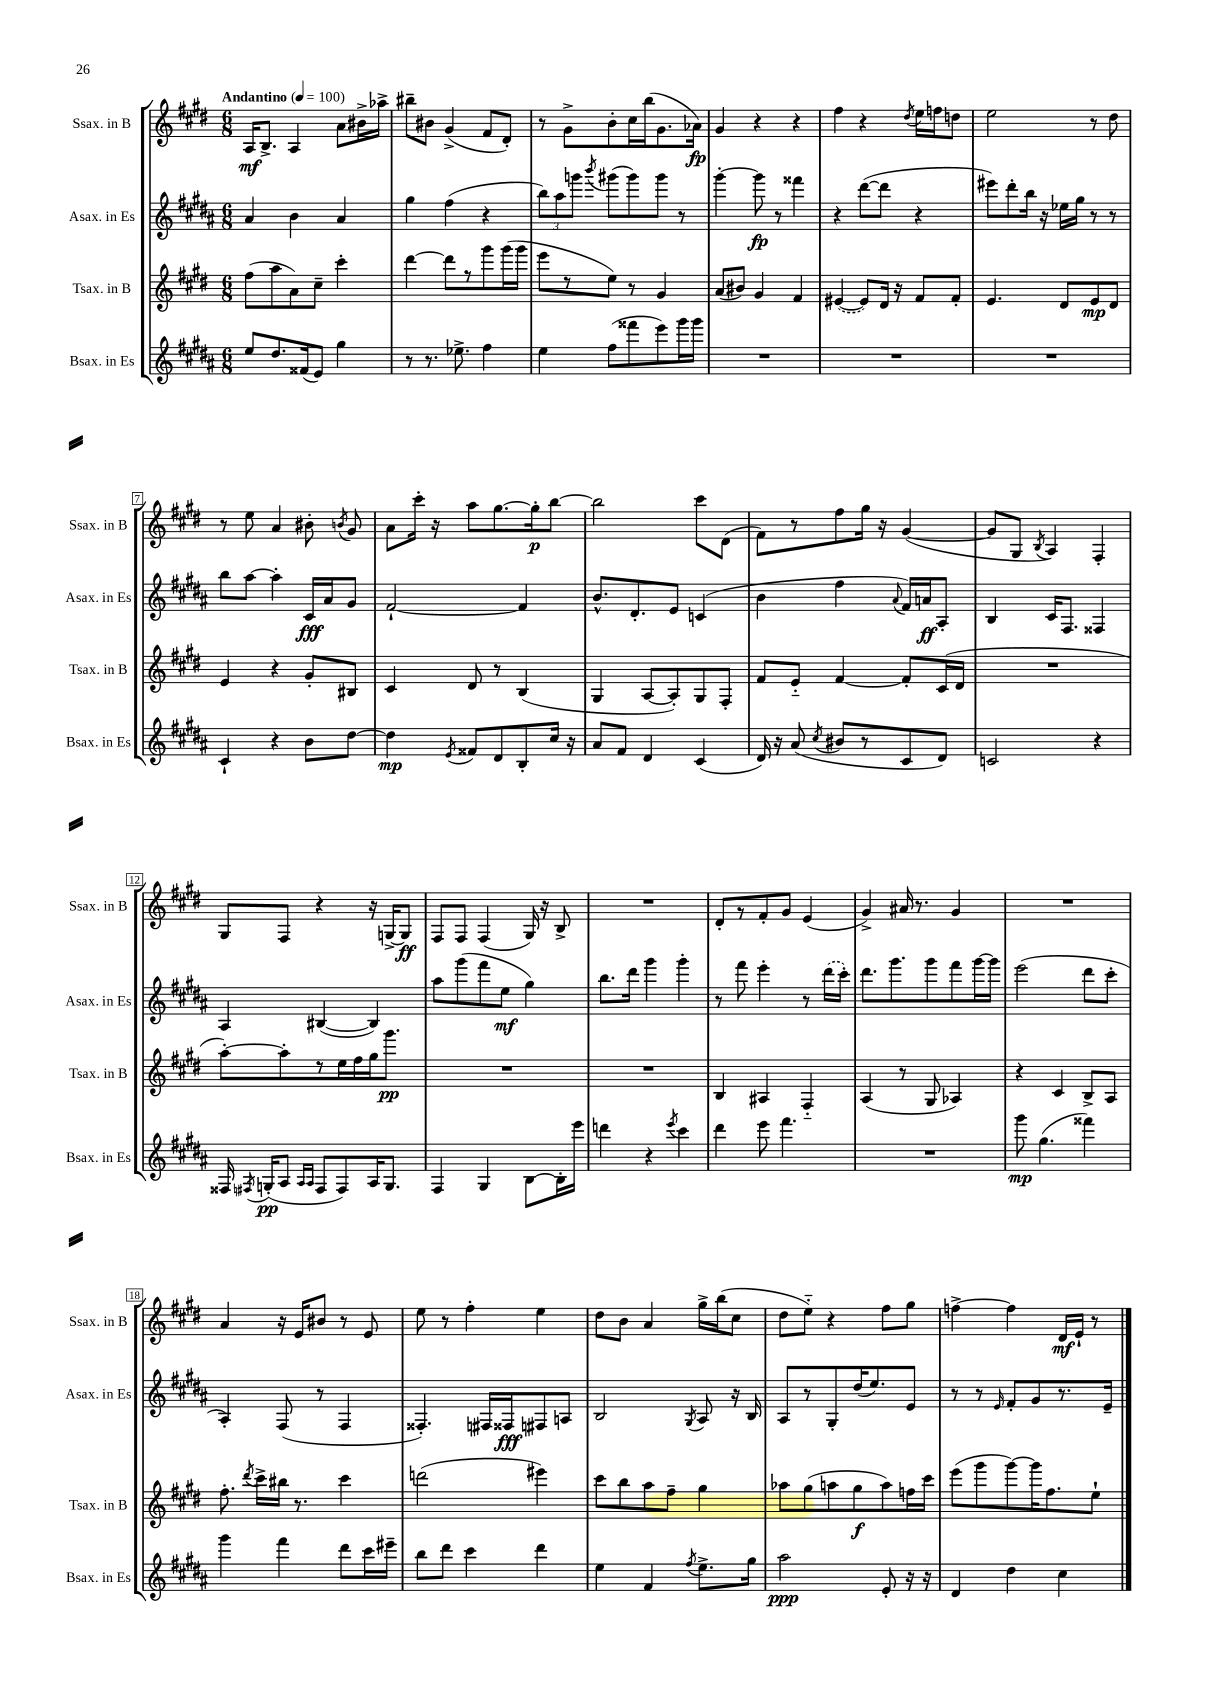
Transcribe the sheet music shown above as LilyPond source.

<<
\new StaffGroup <<
\new Staff = "s0" \with { instrumentName = "Ssax. in B" shortInstrumentName = "Ssax. in B" } {
    \clef treble \key e \major \numericTimeSignature \time 6/8 \tempo "Andantino" 4 = 100
    \autoBeamOff a16[\mf b8.]-> a4 a'8[ bis'16-> aes''16]-> |
    bis''8[-- bis'8] gis'4->( fis'8[ dis'8]-.) |
    r8 gis'8[-> b'8-. cis''16 b''16( gis'8. aes'16]\fp) |
    gis'4 r4 r4 |
    fis''4 r4 \acciaccatura { dis''8 } e''16[ f''16 d''8] |
    e''2 r8 dis''8 |
    r8 e''8 a'4 bis'8-. \acciaccatura { b'8 } gis'8 |
    a'8[ cis'''16]-. r16 a''8[ gis''8.~ gis''16-.\p b''8]~ |
    b''2 cis'''8[ dis'8]( |
    fis'8[) r8 fis''8 gis''16] r16 gis'4~( |
    gis'8[ gis8] \acciaccatura { b8 } a4) fis4-. |
    gis8[ fis8] r4 r16 g16[~-> g8]\ff |
    fis8[ fis8] fis4( gis16) r16 b8-> |
    R2. |
    dis'8[-. r8 fis'8-. gis'8] e'4( |
    gis'4->) ais'16 r8. gis'4 |
    R2. |
    a'4 r16 e'16[ bis'8] r8 e'8 |
    e''8 r8 fis''4-. e''4 |
    dis''8[ b'8] a'4 gis''16[-> b''16( cis''8] |
    dis''8[ e''8]-_) r4 fis''8[ gis''8] |
    f''4~-> f''4 dis'16[\mf e'16]-! r8 \bar "|." |
}
\new Staff = "s1" \with { instrumentName = "Asax. in Es" shortInstrumentName = "Asax. in Es" } {
    \clef treble \key b \major \numericTimeSignature \time 6/8
    \autoBeamOff ais'4 b'4 ais'4 |
    gis''4 fis''4( r4 |
    \tuplet 3/2 { b''8[) ais''8 g'''8] } \acciaccatura { b'''8 } gis'''8[( gis'''8) gis'''8] r8 |
    gis'''4~-. gis'''8\fp r8 fisis'''4 |
    r4 dis'''8[~( dis'''8] r4 |
    eis'''8[) dis'''8-. b''16] r16 ees''16[ gis''16] r8 r8 |
    b''8[ ais''8]~ ais''4-. cis'16[\fff ais'16 gis'8] |
    fis'2~-! fis'4 |
    b'8.[-^ dis'8.-. e'8] c'4( |
    b'4 fis''4 \appoggiatura { ais'8 } fis'16[) a'16\ff ais8]-. |
    b4 cis'16[ fis8.] fisis4 |
    ais4 bis4~( bis4) |
    ais''8[ gis'''8( fis'''8 e''8]\mf gis''4) |
    b''8.[ dis'''16] gis'''4 gis'''4-. |
    r8 fis'''8 e'''4-. r8 \once \slurDashed dis'''16[( cis'''16]-.) |
    dis'''8.[ gis'''8. gis'''8 fis'''8 gis'''16~ gis'''16] |
    e'''2( dis'''8[ cis'''8]-. |
    ais4-.) fis8( r8 fis4 |
    fisis4.-.) fis16[ fisis16\fff fis8 a8] |
    b2 \acciaccatura { gis8 } ais8 r16 b16 |
    ais8[ r8 gis8-. dis''16( e''8.) e'8] |
    r8 r8 \grace { e'16 } fis'8[-. gis'8 r8. e'16]-- \bar "|." |
}
\new Staff = "s2" \with { instrumentName = "Tsax. in B" shortInstrumentName = "Tsax. in B" } {
    \clef treble \key e \major \numericTimeSignature \time 6/8
    \autoBeamOff fis''8[( a''8 a'8) cis''8]-- cis'''4-. |
    dis'''4~ dis'''8[ r8 gis'''8 gis'''16( gis'''16] |
    e'''8[ r8 e''8]) r8 gis'4 |
    a'8[( bis'8]) gis'4 fis'4 |
    \once \slurDashed eis'4~( eis'8[) dis'16] r16 fis'8[ fis'8]-. |
    e'4. dis'8[ e'8\mp dis'8] |
    e'4 r4 gis'8[-. bis8] |
    cis'4 dis'8 r8 b4( |
    gis4 a8[~ a8-.) gis8 fis8]-. |
    fis'8[ e'8]-_ fis'4~ fis'8[-. cis'16( dis'16] |
    R2. |
    a''8[~-.) a''8-. r8 e''16 fis''16 gis''16 gis'''8.]\pp |
    R2. |
    R2. |
    b4 ais4 fis4-_ |
    a4( r8 gis8 aes4) |
    r4 cis'4 b8[-> a8] |
    fis''8.-. \acciaccatura { dis'''8 } cis'''16[-> bis''16] r8. cis'''4 |
    d'''2( eis'''4) |
    cis'''8[ b''8 a''8 fis''8]-- gis''4 |
    aes''8[ gis''8( a''8 gis''8\f a''8) f''16 cis'''16] |
    e'''8[( gis'''8 gis'''8~) gis'''16 fis''8. e''8]-! \bar "|." |
}
\new Staff = "s3" \with { instrumentName = "Bsax. in Es" shortInstrumentName = "Bsax. in Es" } {
    \clef treble \key b \major \numericTimeSignature \time 6/8
    \autoBeamOff e''8[ dis''8. fisis'16( e'8]) gis''4 |
    r8 r8. ees''8.-> fis''4 |
    e''4 fis''8[( fisis'''8 e'''8) gis'''16 gis'''16] |
    R2. |
    R2. |
    R2. |
    cis'4-! r4 b'8[ dis''8]~ |
    dis''4\mp \acciaccatura { e'8 } fisis'8[ dis'8 b8-. cis''16] r16 |
    ais'8[ fis'8] dis'4 cis'4( |
    dis'16) r16 ais'8( \acciaccatura { cis''8 } bis'8[ r8 cis'8 dis'8]) |
    c'2 r4 |
    fisis16 \acciaccatura { fis8 } g16[-.\pp( ais8] \grace { ais16[ ais16] } fis8[ fis8) ais16 g8.] |
    fis4 gis4 b8[~ b16-. e'''16] |
    d'''4 r4 \acciaccatura { e'''8 } cis'''4 |
    dis'''4 e'''8 fis'''4. |
    R2. |
    gis'''8\mp gis''4.( fisis'''4) |
    gis'''4 fis'''4 dis'''8[ cis'''16 eis'''16]-- |
    b''8[ dis'''8] cis'''4 dis'''4 |
    e''4 fis'4 \acciaccatura { fis''8 } e''8.[-> gis''16] |
    ais''2\ppp e'8-. r16 r16 |
    dis'4 dis''4 cis''4 \bar "|." |
}
>>
>>
\layout { \context { \Score \override BarNumber.stencil = #(make-stencil-boxer 0.1 0.3 ly:text-interface::print) } }
